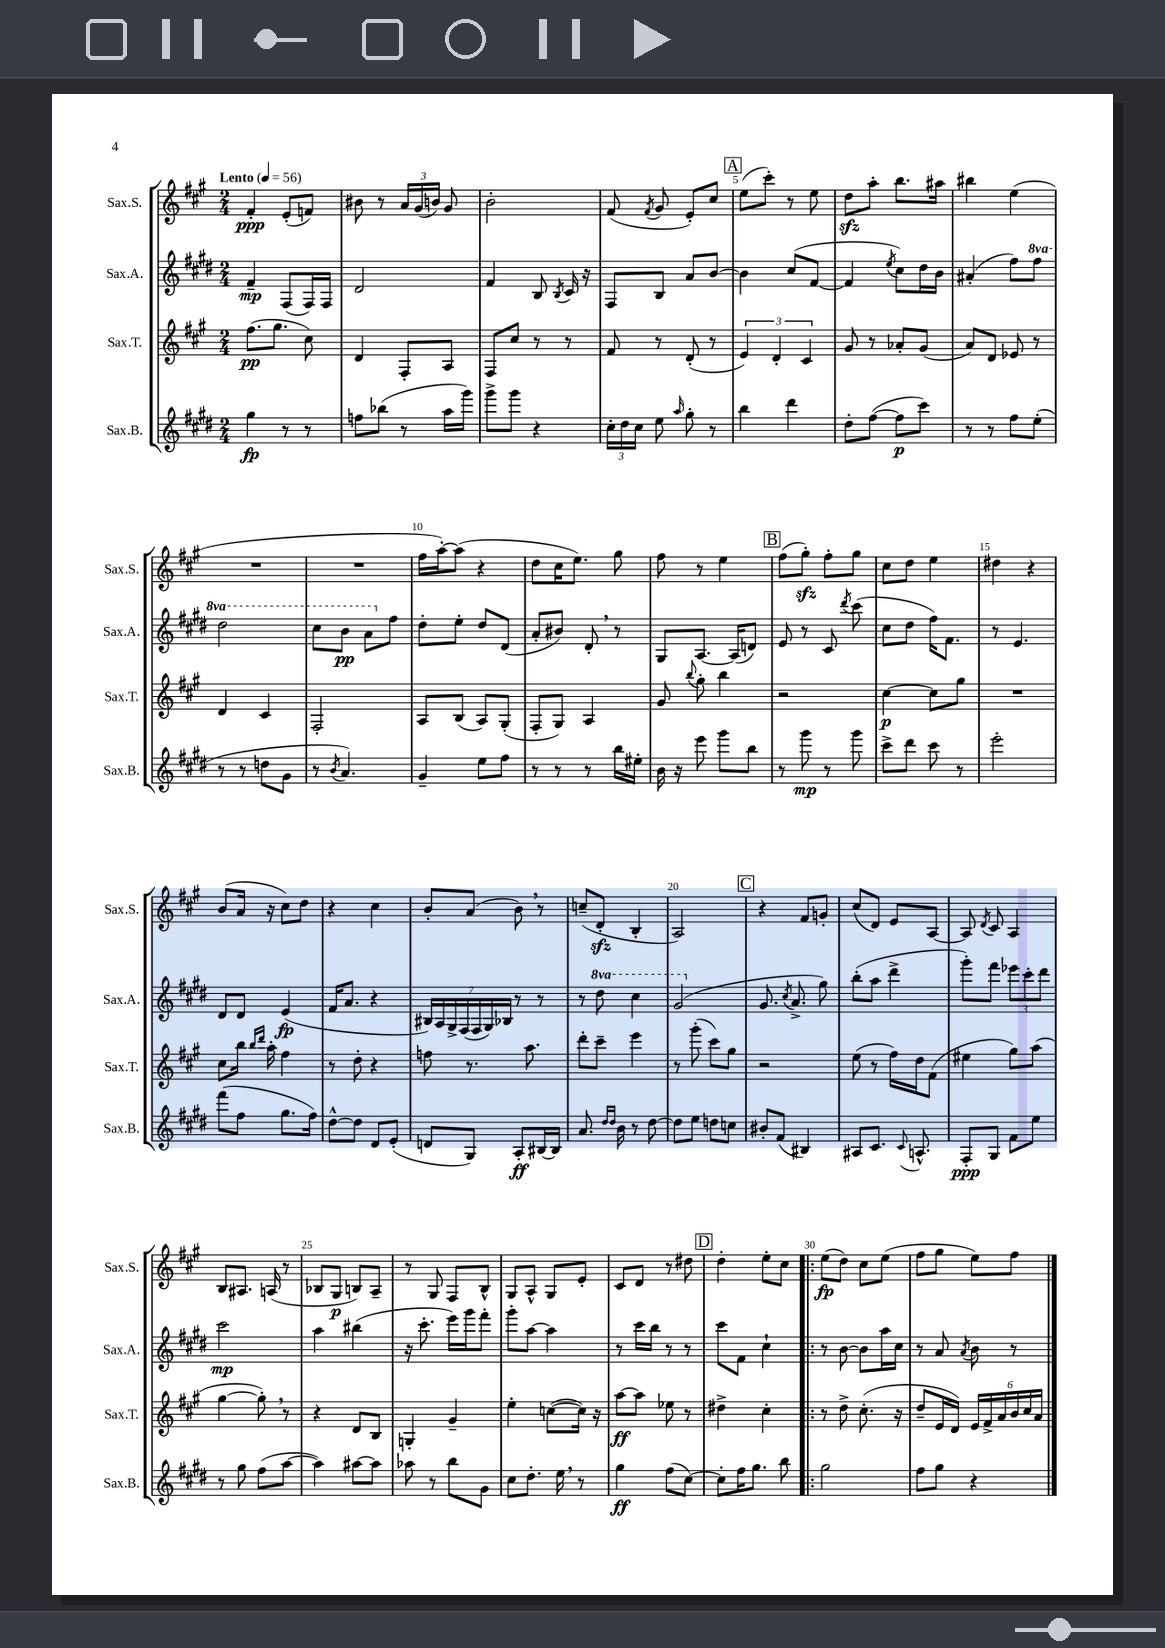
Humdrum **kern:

**kern	**kern	**kern	**kern
*staff4	*staff3	*staff2	*staff1
*clefG2	*clefG2	*clefG2	*clefG2
*k[f#c#g#d#]	*k[f#c#g#]	*k[f#c#g#d#]	*k[f#c#g#]
*M2/4	*M2/4	*M2/4	*M2/4
*MM56	*MM56	*MM56	*MM56
4gg#	(8.ff#	4f#~	4f#'
.	8.gg#	.	.
8r	.	(8F#	(8e'
8r	8cc#)	16F#)	8f)
.	.	16F#	.
=	=	=	=
8ff	4d	2d#	8b#
(8bb-	.	.	8r
8r	8F#'	.	24a
.	.	.	(24g#
.	.	.	24b)
16aa	8A	.	8g#
16ggg#)	.	.	.
=	=	=	=
8ggg#^	8F#	4f#	2b'
8ggg#	8cc#	.	.
4r	8r	8B	.
.	.	8qB	.
.	8r	16c#	.
.	.	16r	.
=	=	=	=
24cc#'	8f#	8F#	(8f#
24dd#	.	.	.
24cc#	.	.	.
.	.	.	8qf#
8ee	8r	8B	8g#
16qqaa	.	.	.
8gg#'	(8d'	8a	8e')
8r	8r	[8b	8cc#
=	=	=	=
4bb	6e)	4b]	(8ee
.	.	.	8ccc#')
.	6d'	.	.
4ddd#	.	(8cc#	8r
.	6c#	.	.
.	.	[8f#	8ee
=	=	=	=
8dd#'	8g#	4f#]	8dd
([8ff#	8r	.	8aa'
.	.	8qee	.
8ff#]	8a-'	8cc#)	8.bb
8ccc#)	(8g#	16dd#	.
.	.	16b	16aa#
=	=	=	=
8r	8a)	(4a#'	4bb#
8r	8d	.	.
8ff#	8e-	8ff#)	(4ee
(8ee'	8r	8fff#	.
=	=	=	=
8r	4d	2ddd#	2r
8r	.	.	.
8dd	4c#	.	.
8g#	.	.	.
=	=	=	=
8r	2F#'	8ccc#	2r
8qb	.	.	.
4.a)	.	8bb	.
.	.	8aa	.
.	.	8ff#	.
=	=	=	=
4g#~	8A	8dd#'	16ff#
.	.	.	[16aa')
.	(8B	8ee'	(8aa]
8ee	8A)	8dd#	4r
8ff#	(8G#'	(8d#	.
=	=	=	=
8r	8F#'	8a'	8dd
8r	8G#)	8b#)	16cc#
.	.	.	8.ee)
8r	4A	8d#'	.
16bb	.	8r	8gg#
16ee#'	.	.	.
=	=	=	=
16b	8g#	8G#	8ff#
16r	.	.	.
.	8qqbb	.	.
8eee	8gg#'	[8.A	8r
8ggg#	4bb	.	4ee
.	.	(16A]	.
8bb	.	8d)	.
=	=	=	=
8r	2r	8e	(8ff#
8ggg#	.	8r	8gg#')
8r	.	8c#	8ff#'
.	.	8qddd#	.
8ggg#	.	(8ccc#	8gg#
=	=	=	=
8ccc#^	[4cc#	8cc#	8cc#
8ddd#	.	8dd#	8dd
8ccc#	8cc#]	16ff#)	4ee
.	.	8.f#	.
8r	8gg#	.	.
=	=	=	=
2eee'	2r	8r	4dd#
.	.	4.e	.
.	.	.	4r
=	=	=	=
(8fff#	8cc#	8d#	(8b
8ff#	16bb	8d#	16a
.	16qqbb	.	.
.	16qqddd	.	.
.	16aa'	.	16r
8.gg#	4ff#	(4e	8cc#)
.	.	.	8dd
16ff#)	.	.	.
=	=	=	=
[8dd#^^	8r	16f#	4r
.	.	8.a	.
8dd#]	8dd'	.	.
8d#	4r	4r	4cc#
(8e'	.	.	.
=	=	=	=
8d	8ff	28B#)	8b'
.	.	28A	.
.	.	28G#^	.
.	.	(28F#	.
8G#)	8.r	.	(8a
.	.	28F#	.
.	.	28G#)	.
.	.	28B-	.
8A'	.	8r	8b)
.	8.aa	.	.
[16B#	.	8r	8r
16B#]	.	.	.
=	=	=	=
8.a	8ddd'	8r	(8cc~
.	8ccc#~	8ddd#	8d'
16qqdd#	.	.	.
16qqdd#	.	.	.
16b	.	.	.
8r	4eee	4ccc#	4B'
[8dd#	.	.	.
=	=	=	=
8dd#]	8r	(2gg#	2A)
8ee	(8ggg#'	.	.
8dd	8ccc#)	.	.
8cc	8gg#	.	.
=	=	=	=
8b#'	2r	8.g#	4r
(8f#	.	.	.
.	.	8qcc#	.
.	.	8.a^	.
4B#)	.	.	8f#
.	.	8gg#)	8g'
=	=	=	=
8A#	(8ee	(8bb'	(8cc#
8.c#	8r	8aa	8d)
.	16ff#)	4ddd#^	8e
8qqc#	.	.	.
8.A^^	16dd	.	.
.	(8f#	.	[8A
=	=	=	=
8F#'	4ee#	8ggg#')	8A]
.	.	.	8qd
8G#	.	8fff#	8c#
8f#	8gg#)	12eee-	4A
.	.	12ccc#'	.
8ee	(8aa	.	.
.	.	12ddd#	.
=	=	=	=
8r	[4gg#	2ccc#	8B
8gg#	.	.	8.A#
(8ff#	8gg#'])	.	.
.	.	.	(16A
[8aa	8r	.	8r
=	=	=	=
4aa])	4r	4aa	8B-
.	.	.	8G#
[8aa#	8d	(4bb#	8B)
8aa#]	8B	.	8A~
=	=	=	=
8aa-	4G'	16r	8r
.	.	8.ccc#'	.
8r	.	.	8G#
8bb	4g#~	16eee)	8F#
.	.	16ggg#	.
8g#	.	8fff#'	8B^^
=	=	=	=
8cc#	4ee'	8ggg#'	8G#
8.dd#'	.	[8aa	8A^^
.	([8cc	4aa]	8G#
16ee	.	.	.
8r	16cc])	.	8e'
.	16r	.	.
=	=	=	=
4gg#	[8aa	8r	8c#
.	8aa]	16ccc#	8d
.	.	16bb	.
(8ff#	8ee-	8r	8r
[8cc#)	8r	8r	8dd#
=	=	=	=
8cc#']	4dd#^	8ccc#	4dd'
16ff#	.	8f#	.
8.gg#	.	.	.
.	4cc#'	4cc#`	8ee'
8bb	.	.	8cc#
=!|:	=!|:	=!|:	=!|:
2gg#	8r	8r	(8ee
.	8dd^	[8b	8dd)
.	(8.cc#'	8b]	8cc#
.	.	16aa	(8ee
.	16r	16cc#	.
=	=	=	=
8ff#	8dd~	8r	8ff#
8gg#	16e	8a	8gg#
.	16d)	.	.
.	.	8qa	.
4r	24e	8b	8ee)
.	24f#^	.	.
.	24a	.	.
.	24b	8r	8ff#
.	24cc#	.	.
.	24a	.	.
==	==	==	==
*-	*-	*-	*-
